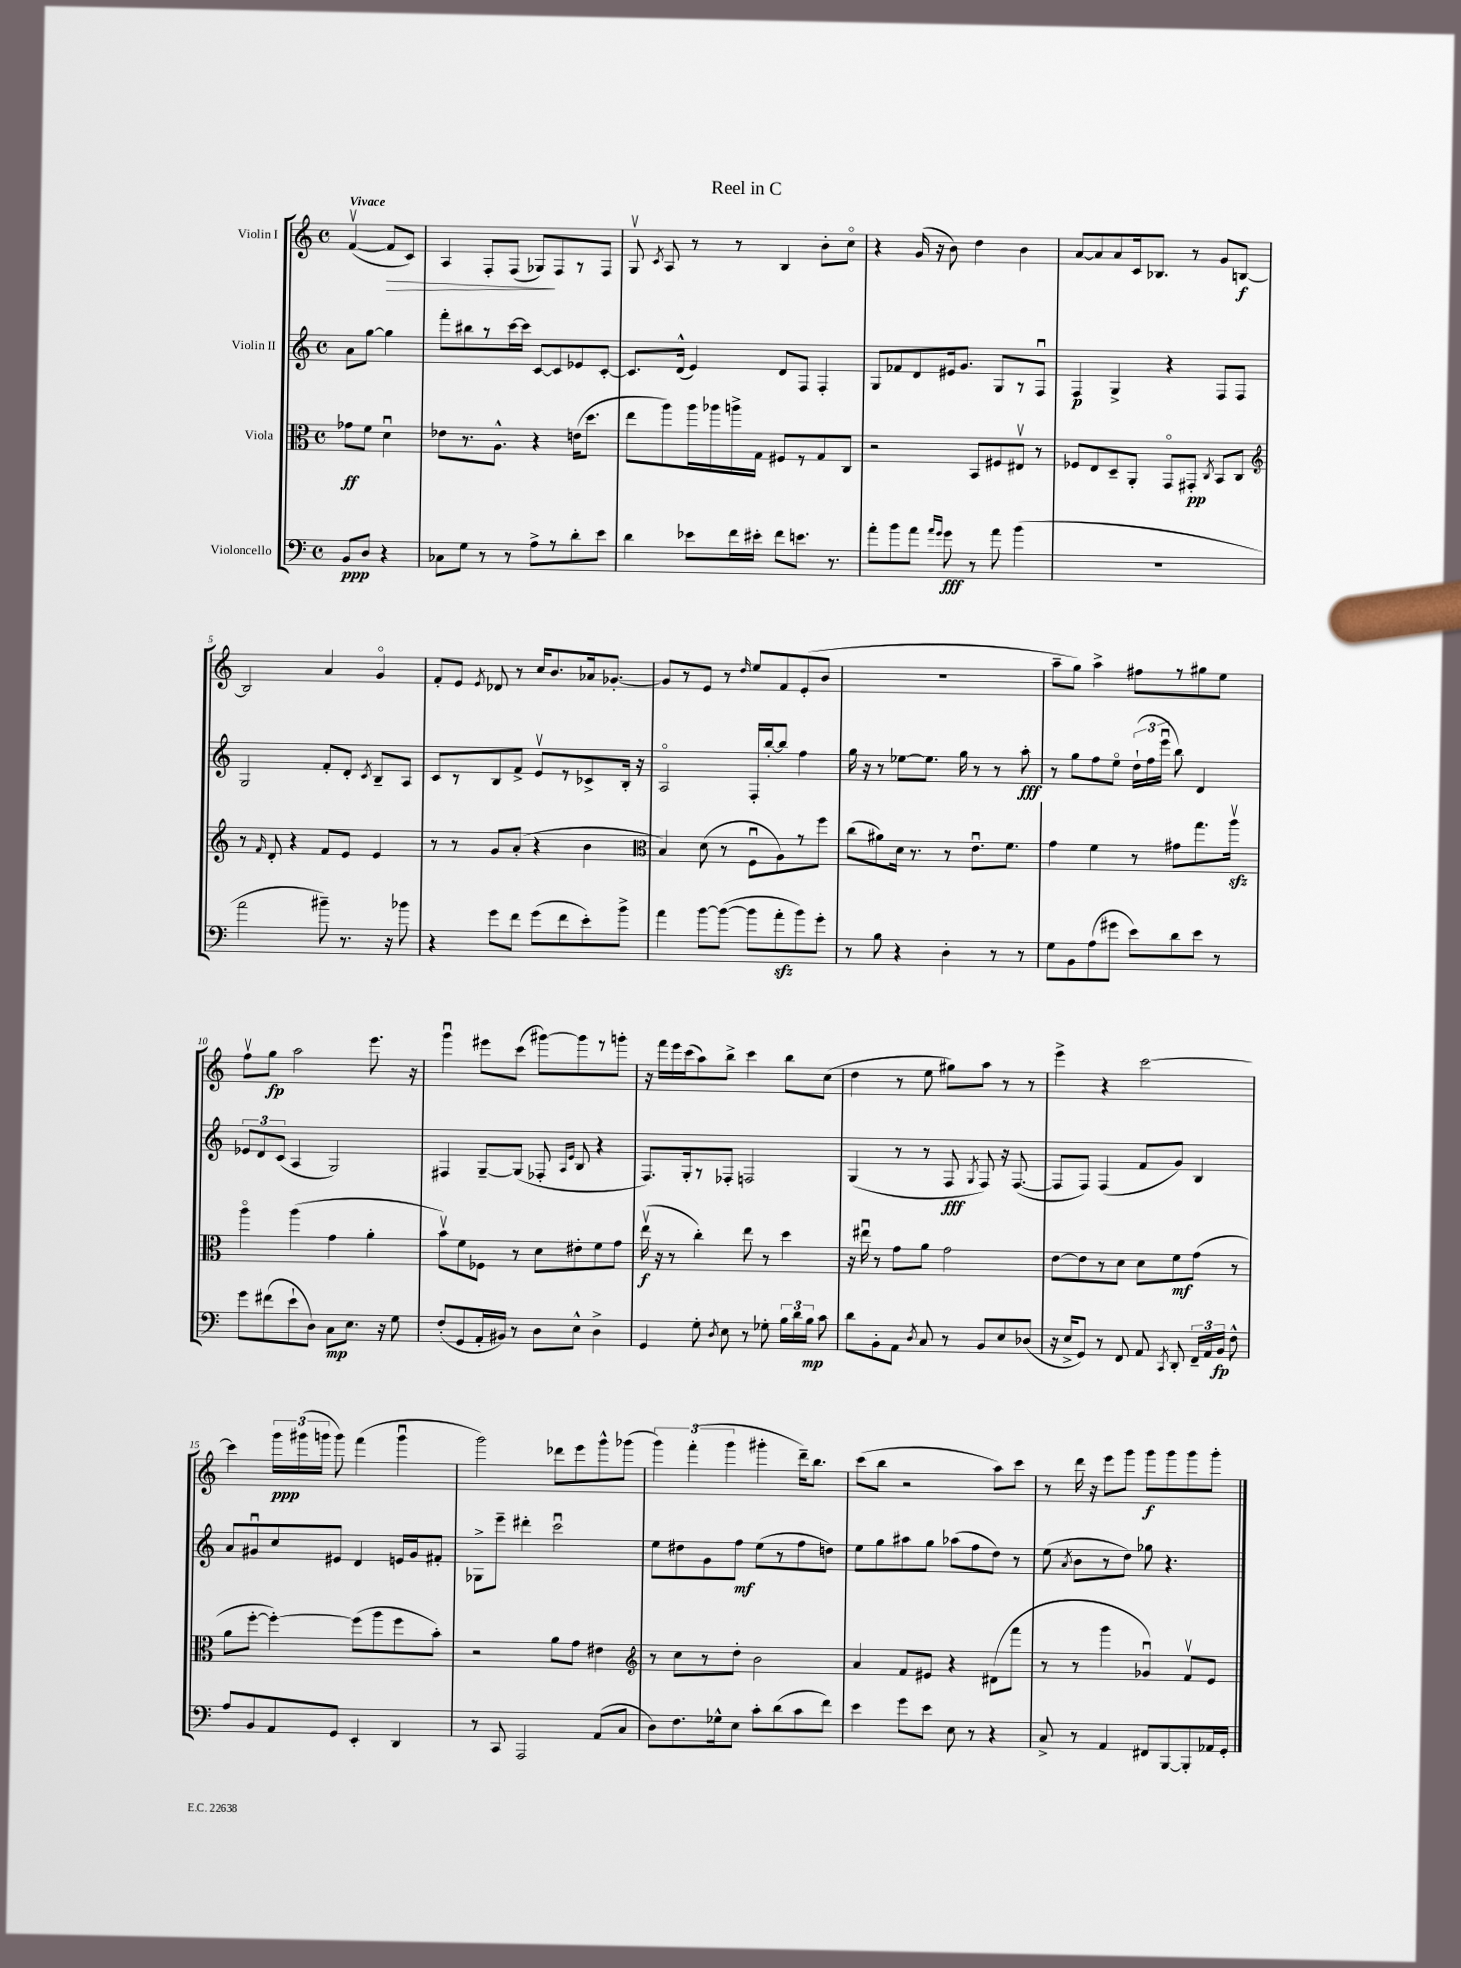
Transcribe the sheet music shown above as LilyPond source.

\header { title = "Reel in C" }
<<
\new StaffGroup <<
\new Staff = "s0" \with { instrumentName = "Violin I" } {
    \clef treble \key c \major \defaultTimeSignature \time 4/4 \partial 2 \tempo "Vivace"
    \autoBeamOff f'4~\upbow( f'8[\> c'8]) |
    a4 f8[-. f8]( ges8[\!) f8 r8 f8] |
    g8\upbow \acciaccatura { c'8 } a8 r8 r8 b4 b'8[-. c''8]\flageolet |
    r4 g'16( r16 b'8) d''4 b'4 |
    a'8[~ a'8 a'8 c'16 bes8.] r8 g'8[ b8]~\f |
    b2 a'4 g'4\flageolet |
    f'8[-. e'8] \acciaccatura { e'8 } des'8 r8 c''16[ b'8. aes'16 ges'8.]~-. |
    ges'8[ r8 e'8] r8 \grace { d''16 } e''8[ f'8 e'8-.( b'8] |
    R1 |
    a''8[-- g''8]) a''4-> fis''8[ r8 gis''8 e''8] |
    f''8[\upbow g''8]\fp a''2 e'''8. r16 |
    g'''4\downbow eis'''8[ c'''8]( gis'''8[~) gis'''8 r8 g'''8]-. |
    r16 f'''16[ e'''16 c'''16( a''8) b''8]-> c'''4 b''8[ c''8]( |
    d''4 r8 e''8 gis''8[) a''8] r8 r8 |
    e'''4-> r4 c'''2~ |
    c'''4 \tuplet 3/2 { g'''16[\ppp gis'''16( g'''16] } g'''8) f'''4( g'''4\downbow |
    g'''2) des'''8[ e'''8 g'''8-^ ges'''8]( |
    \tuplet 3/2 { g'''4) f'''4-.( g'''4 } gis'''4-. d'''16[--) b''8.] |
    c'''8[( b''8] r2 a''8[) c'''8] |
    r8 d'''16 r16 e'''8[ g'''8] g'''8[\f g'''8 g'''8 g'''8]-. \bar "|." |
}
\new Staff = "s1" \with { instrumentName = "Violin II" } {
    \clef treble \key c \major \defaultTimeSignature \time 4/4 \partial 2
    \autoBeamOff a'8[ g''8]~ g''4 |
    f'''8[-. bis''8 r8 c'''16~ c'''16] c'8[~ c'8 ees'8 c'8]~-. |
    c'8.[ d'16]-^( e'4) d'8[ f8] f4-. |
    g8[ fes'8 d'8 eis'16 g'8.] g8[ r8 f8]\downbow |
    f4\p g4-> r4 f8[ f8] |
    g2 f'8[-. d'8]-. \acciaccatura { c'8 } b8[-- a8] |
    c'8[ r8 b8 f'8]-> e'8[\upbow r8 ces'8-> b16]-. r16 |
    a2\flageolet f16[-. b''16~-. b''8] f''4 |
    g''16 r16 r8 ees''8[~ ees''8.] g''16 r8 r8 a''8-.\fff |
    r8 g''8[ f''8 e''8]\flageolet \tuplet 3/2 { d''16[-!( f''16 e'''16]\downbow } b''8) d'4 |
    \tuplet 3/2 { ees'8[ d'8 c'8]( } a4 g2) |
    fis4 g8[~-- g8]( fes8-. \grace { a16[ e'16] } b8 r4 |
    f8.[) g16-. r8 fes8]-. f2 |
    g4( r8 r8 f8\fff \acciaccatura { g8 } f8) r16 f8.~( |
    f8[ f8]) f4( f'8[ g'8]) b4 |
    a'8[ gis'8\downbow c''8 eis'8] d'4 e'16[ gis'16 fis'8]-. |
    ges8[-> e'''8]-- dis'''4-. c'''2\downbow |
    e''8[ dis''8 g'8 f''8]\mf e''8[( r8 f''8 d''8]) |
    e''8[ g''8 ais''8 g''8] aes''8[( f''8 d''8]) r8 |
    e''8( \acciaccatura { a'8 } b'8[ r8 d''8]) ges''8 r4. \bar "|." |
}
\new Staff = "s2" \with { instrumentName = "Viola" } {
    \clef alto \key c \major \defaultTimeSignature \time 4/4 \partial 2
    \autoBeamOff ges'8[\ff f'8] d'4\downbow |
    ees'8[ r8. a8.]-^ r4 e'16[( d''8.] |
    e''8[ a''8) a''16 aes''16 a''16-> g16] fis8[ r8 g8 c8] |
    r2 b,8[ fis8 eis8]\upbow r8 |
    fes8[ e8 d8-- a,8]-. g,8[\flageolet gis,8]-.\pp \acciaccatura { c8 } b,8[ c8] |
    \clef treble r8 \grace { f'16 } d'8-. r4 f'8[ e'8] e'4 |
    r8 r8 g'8[ a'8]-.( r4 b'4 |
    \clef alto b4) d'8( r8 f8[\downbow a8) r8 f''8] |
    c''8[( ais'8) d'16] r8. r8 e'8.[\downbow f'8.] |
    g'4 f'4 r8 gis'8[ g''8. a''16]\upbow\sfz |
    a''4\flageolet a''4( g'4 a'4-. |
    b'8[\upbow) f'8 fes8] r8 d'8[ eis'8-. f'8 g'8] |
    e''16\upbow\f( r16 r8 c''4-.) e''8 r8 d''4 |
    r16 eis''16\downbow r8 g'8[ a'8] g'2 |
    e'8[~ e'8 r8 d'8] d'8[ f'8\mf g'8]( r8 |
    a'8[ f''8]~-. f''4~-.) f''8[( a''8 f''8 b'8]-.) |
    r2 a'8[ g'8] eis'4 |
    \clef treble r8 c''8[ r8 d''8]-. b'2 |
    a'4 f'8[ eis'8] r4 dis'8[( f'''8] |
    r8 r8 g'''4 ges'4\downbow) f'8[\upbow e'8] \bar "|." |
}
\new Staff = "s3" \with { instrumentName = "Violoncello" } {
    \clef bass \key c \major \defaultTimeSignature \time 4/4 \partial 2
    \autoBeamOff b,8[\ppp d8] r4 |
    ces8[ g8] r8 r8 a8[-> r8 d'8-. e'8] |
    d'4 ees'8[ f'16 eis'16]-. f'8[ e'8.] r8. |
    a'8[-. b'8 a'8] \grace { a'16[ g'16] } g'8\fff r8 a'8 b'4( |
    R1 |
    a'2 bis'8--) r8. r16 bes'8 |
    r4 g'8[ f'8] g'8[( f'8 e'8-.) b'8]-> |
    a'4 b'8[~ b'8]~( b'8[ a'8-.\sfz b'8) g'8]-. |
    r8 b8 r4 d4-. r8 r8 |
    g8[ b,8 a8( gis'8] e'8[) d'8 e'8] r8 |
    g'8[ fis'8( e'8-! d8]) c8[\mp e8.] r16 g8 |
    f8[-.( g,8 a,16-. bis,16]) r8 d8[ e8]-^ d4-> |
    g,4 g8-. \acciaccatura { d8 } e8 r8 ges8-. \tuplet 3/2 { b16[ d'16 b16]\mp } c'8 |
    d'8[ b,8-. a,8] \acciaccatura { d8 } c8 r8 b,8[ e8 des8]( |
    r16 e16[-> g,8]) r8 f,8 a,8 \acciaccatura { c,8 } d,8-. \tuplet 3/2 { f,16[-- a,16 b,16]\fp } f8-^ |
    a8[ b,8 a,8 g,8] e,4-. d,4 |
    r8 c,8 a,,2 a,8[( c8] |
    d8[) f8. ges16-^ e8] c'8[-. d'8( c'8 f'8]) |
    e'4 g'8[ e'8] e8 r8 r4 |
    c8-> r8 a,4 fis,8[ b,,8~ b,,8-. aes,16 g,16]-. \bar "|." |
}
>>
>>
